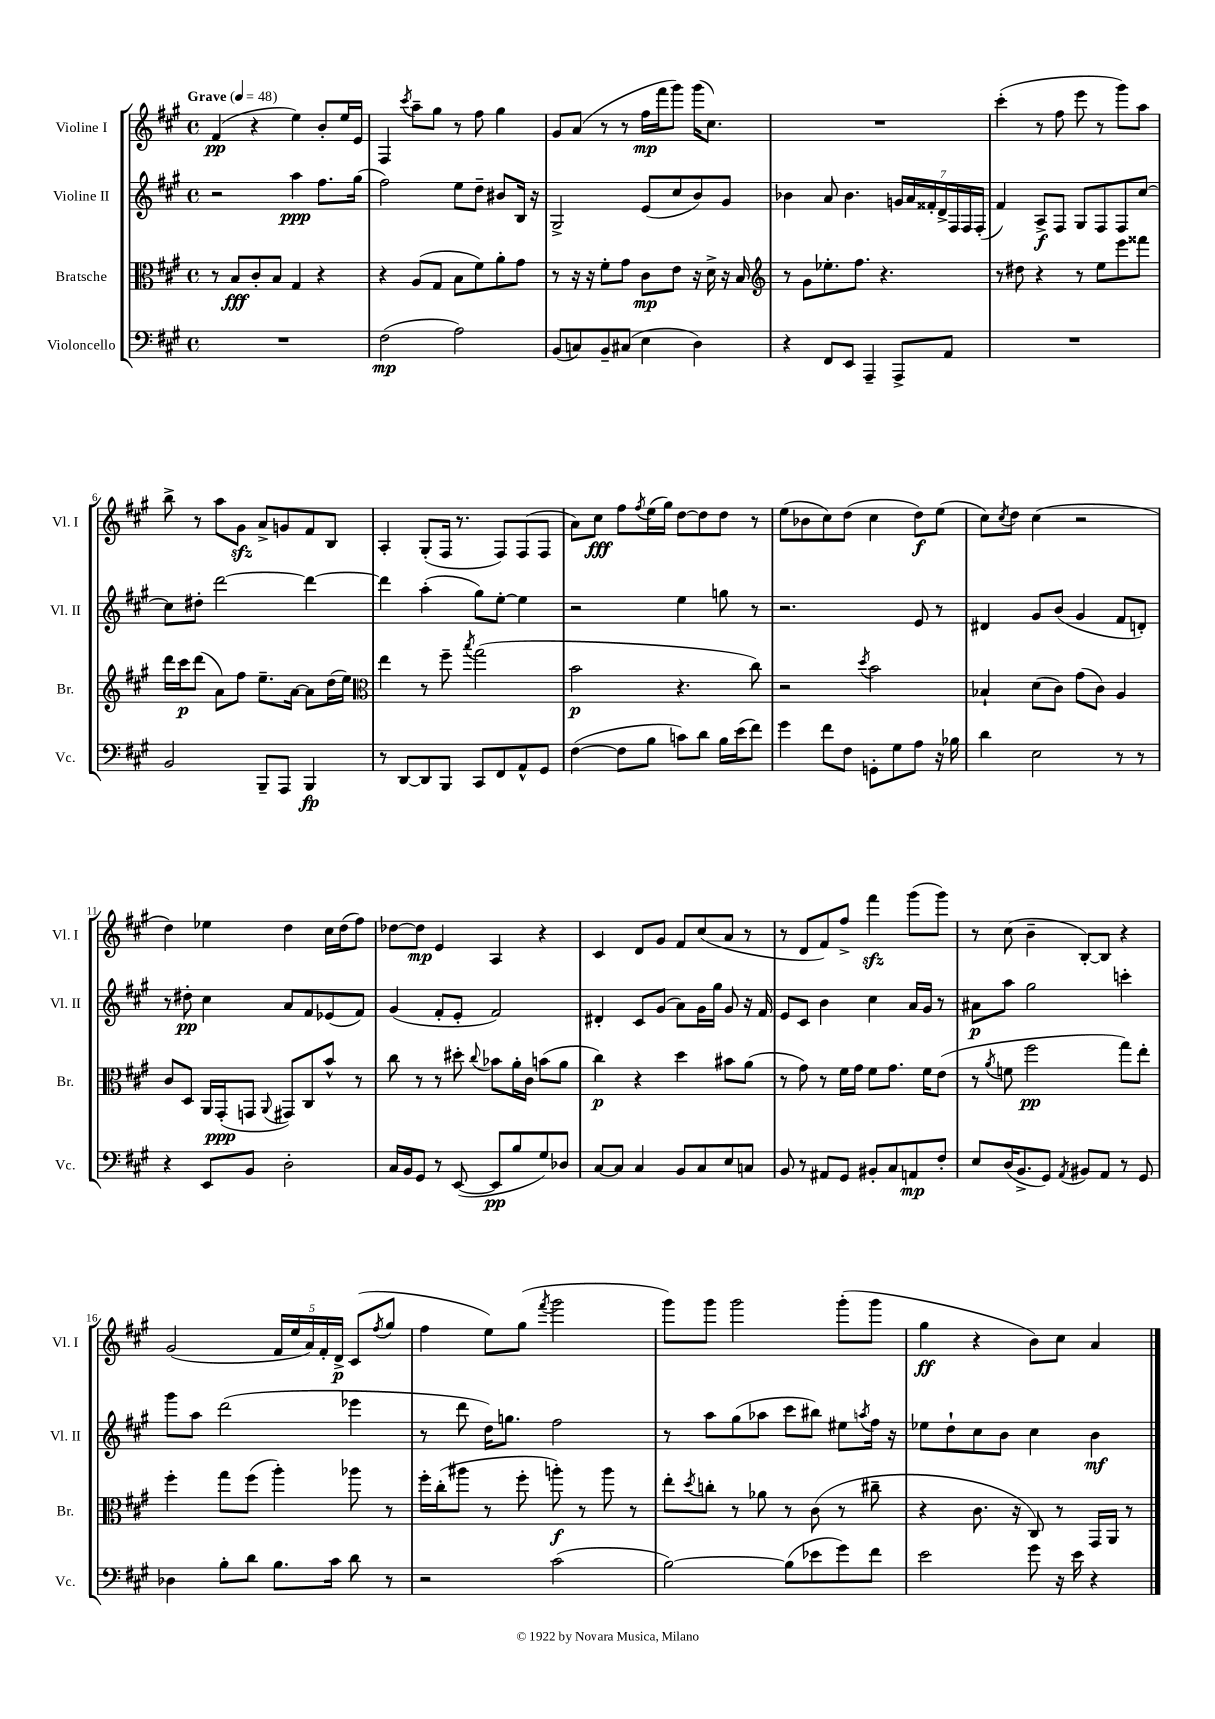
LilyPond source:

<<
\new StaffGroup <<
\new Staff = "s0" \with { instrumentName = "Violine I" shortInstrumentName = "Vl. I" } {
    \clef treble \key a \major \defaultTimeSignature \time 4/4 \tempo "Grave" 4 = 48
    fis'4\pp( r4 e''4) b'8-. e''16 e'16 |
    fis4 \acciaccatura { cis'''8 } a''8-- gis''8 r8 fis''8 gis''4 |
    gis'8 a'8( r8 r8 fis''16\mp fis'''16 gis'''8) gis'''16( cis''8.) |
    R1 |
    cis'''4-.( r8 fis''8 e'''8 r8 gis'''8) a''8 |
    b''8-> r8 a''8 gis'8\sfz a'8-> g'8 fis'8 b8 |
    a4-. gis8-.( fis16 r8. fis8) fis8( fis8 |
    a'8) cis''8\fff fis''8 \acciaccatura { fis''8 } e''16( gis''16) d''8~ d''8 d''8 r8 |
    e''8( bes'8 cis''8) d''8( cis''4 d''8\f) e''8( |
    cis''8) \acciaccatura { cis''8 } d''8 cis''4( r2 |
    d''4) ees''4 d''4 cis''16 d''16( fis''8) |
    des''8~ des''8\mp e'4 a4 r4 |
    cis'4 d'8 gis'8 fis'8 cis''8( a'8 r8 |
    r8 d'8 fis'8) fis''8-> fis'''4\sfz gis'''8( gis'''8) |
    r8 cis''8( b'4-- b8~-.) b8 r4 |
    gis'2( \tuplet 5/4 { fis'16 e''16 a'16) fis'16-. d'16->\p } cis'8( \acciaccatura { fis''8 } gis''8 |
    fis''4 e''8) gis''8( \acciaccatura { fis'''8 } gis'''2 |
    gis'''8) gis'''8 gis'''2 gis'''8-.( gis'''8 |
    gis''4\ff r4 b'8) cis''8 a'4 \bar "|." |
}
\new Staff = "s1" \with { instrumentName = "Violine II" shortInstrumentName = "Vl. II" } {
    \clef treble \key a \major \defaultTimeSignature \time 4/4
    r2 a''4\ppp fis''8. gis''16( |
    fis''2) e''8 d''8-- bis'8 b16 r16 |
    gis2-> e'8( cis''8 b'8) gis'8 |
    bes'4 a'8 bes'4. \tuplet 7/4 { g'16 a'16 fisis'16-. d'16-> fis16 fis16 fis16-.( } |
    fis'4) a8->\f fis8 gis8 fis8 fis8 cis''8~ |
    cis''8 dis''8-. d'''2~ d'''4~ |
    d'''4 a''4-.( gis''8) e''8~-. e''4 |
    r2 e''4 g''8 r8 |
    r2. e'8 r8 |
    dis'4 gis'8 b'8( gis'4 fis'8 d'8-.) |
    r8 dis''8-.\pp cis''4 a'8 fis'8 ees'8( fis'8) |
    gis'4( fis'8-. e'8-. fis'2) |
    dis'4-. cis'8 gis'8( a'8) gis'16 gis''16 gis'8 r16 fis'16 |
    e'8 cis'8 b'4 cis''4 a'16 gis'16 r8 |
    ais'8\p a''8 gis''2 c'''4-. |
    gis'''8 a''8 d'''2( ees'''4 |
    r8 d'''8 d''16) g''8. fis''2 |
    r8 a''8 gis''8( aes''8 cis'''8 bis''8) eis''8 \acciaccatura { a''8 } fis''16 r16 |
    ees''8 d''8-! cis''8 b'8 cis''4 b'4\mf \bar "|." |
}
\new Staff = "s2" \with { instrumentName = "Bratsche" shortInstrumentName = "Br." } {
    \clef alto \key a \major \defaultTimeSignature \time 4/4
    r8 b8\fff cis'8-. b8 gis4 r4 |
    r4 a8( gis8 b8 fis'8) a'8-. gis'8 |
    r8 r16 r16 fis'8-. gis'8 cis'8\mp e'8 r16 d'16-> r16 b16 |
    \clef treble r8 gis'8 ees''8.-. fis''8. r4. |
    r8 dis''8 r4 r8 e''8 e'''8 fisis'''8 |
    d'''16 cis'''16\p d'''8( a'8) fis''8 e''8.-- a'16~ a'8 d''16( e''16) |
    \clef alto e''4 r8 fis''8-- \acciaccatura { b''8 } gis''2( |
    b'2\p r4. cis''8) |
    r2 \acciaccatura { d''8 } b'2 |
    bes4-! d'8( cis'8) gis'8( cis'8) a4 |
    cis'8 d8 a,16 gis,16-.\ppp( g,8 \appoggiatura { a,8 } gis,8) cis8 b'8-^ r8 |
    cis''8 r8 r8 dis''8-. \appoggiatura { cis''8 } bes'8 a'16-. cis'16 b'8( a'8 |
    cis''4\p) r4 d''4 bis'8 a'8( |
    r8 gis'8) r8 fis'16 gis'16 fis'8 gis'8. fis'16 e'8( |
    r8 \acciaccatura { a'8 } f'8 fis''2\pp gis''8) e''8-. |
    fis''4-. gis''8 fis''8( a''4-.) aes''8 r8 |
    fis''16-. cis''16-.( ais''8 r8 fis''8-. a''8-.\f) r8 a''8 r8 |
    e''8-. \acciaccatura { d''8 } c''8-. r8 aes'8 r8 cis'8( r8 cis''8-- |
    r4 cis'8. r16 cis8) r8 gis,16 a,16 r8 \bar "|." |
}
\new Staff = "s3" \with { instrumentName = "Violoncello" shortInstrumentName = "Vc." } {
    \clef bass \key a \major \defaultTimeSignature \time 4/4
    R1 |
    fis2\mp( a2) |
    b,8( c8) b,8-- cis8( e4 d4) |
    r4 fis,8 e,8 a,,4-- a,,8-> a,8 |
    R1 |
    b,2 b,,8-- a,,8 b,,4\fp |
    r8 d,8~ d,8 b,,8 cis,8 fis,8 a,8-^ gis,8 |
    fis4~( fis8 b8 c'8) d'8 b16 e'16( fis'8) |
    gis'4 fis'8 fis8 g,8-. gis8 a8 r16 bes16 |
    d'4 e2 r8 r8 |
    r4 e,8 b,8 d2-. |
    cis16 b,16 gis,8 r8 e,8~( e,8\pp b8 gis8) des8 |
    cis8~ cis8 cis4 b,8 cis8 e8 c8 |
    b,8 r8 ais,8 gis,8 bis,8-. cis8 a,8\mp fis8-. |
    e8 d16( b,8.-> gis,8) \acciaccatura { a,8 } bis,8 a,8 r8 gis,8 |
    des4 b8-. d'8 b8. cis'16 d'8 r8 |
    r2 cis'2( |
    b2~) b8( ees'8 gis'8) fis'8 |
    e'2 gis'8 r16 e'16 r4 \bar "|." |
}
>>
>>
